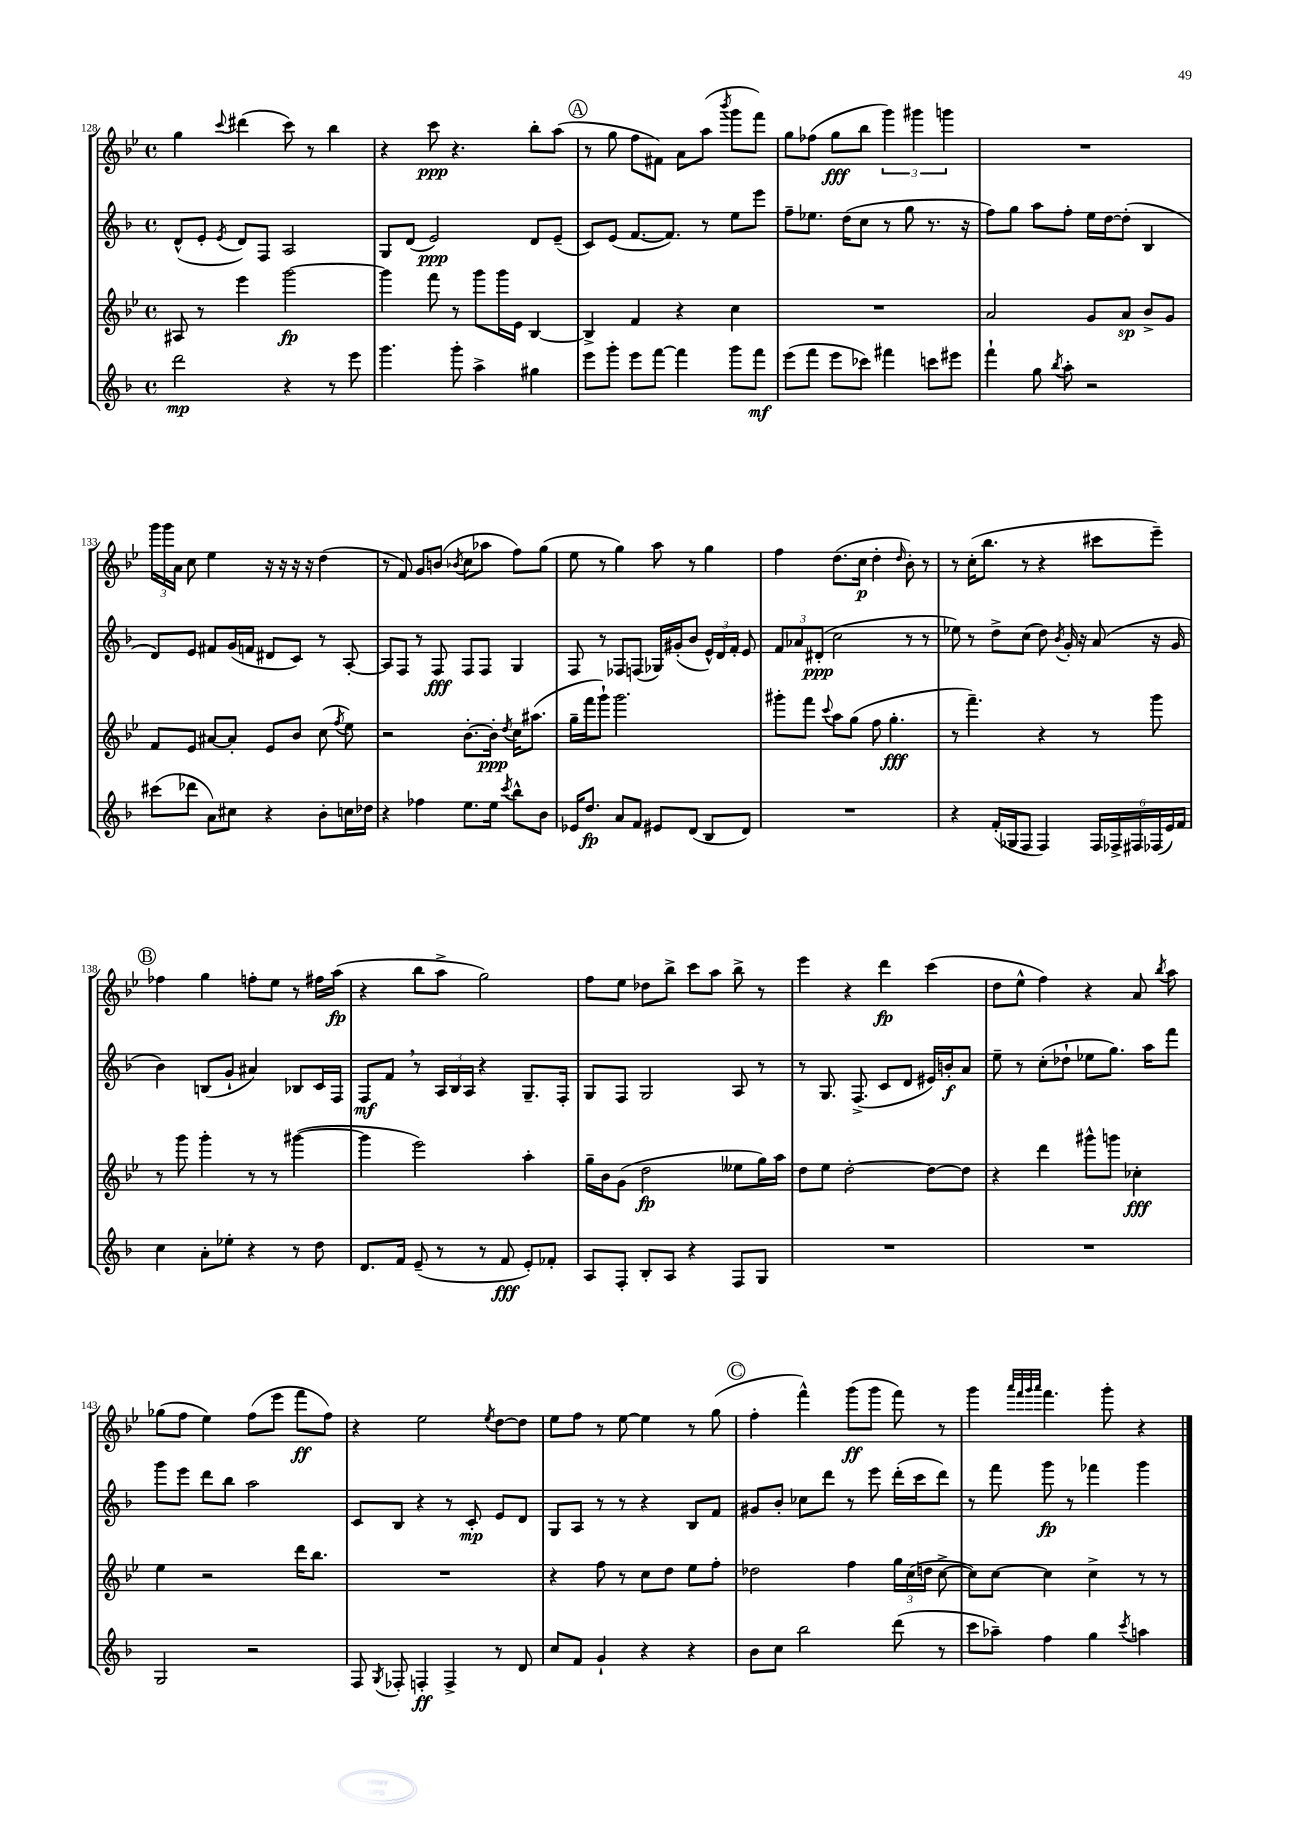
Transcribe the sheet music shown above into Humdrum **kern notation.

**kern	**dynam	**kern	**dynam	**kern	**dynam	**kern	**dynam
*part4	*part4	*part3	*part3	*part2	*part2	*part1	*part1
*staff4	*staff4	*staff3	*staff3	*staff2	*staff2	*staff1	*staff1
*clefG2	*	*clefG2	*	*clefG2	*	*clefG2	*
*k[b-]	*	*k[b-e-]	*	*k[b-]	*	*k[b-e-]	*
*M4/4	*	*M4/4	*	*M4/4	*	*M4/4	*
*met(c)	*	*met(c)	*	*met(c)	*	*met(c)	*
=128	=128	=128	=128	=128	=128	=128	=128
2ddd\	mp	8A#X/	.	(8d^^/L	.	4gg\	.
.	.	8r	.	8e'/J	.	.	.
.	.	.	.	8qe/	.	8qqccc/	.
.	.	4eee-\	.	8d/L)	.	(4ddd#X\	.
.	.	.	.	8F/J	.	.	.
4r	.	[2ggg\	fp	2A/	.	8ccc\)	.
.	.	.	.	.	.	8r	.
8r	.	.	.	.	.	4bb-\	.
8eee\	.	.	.	.	.	.	.
=129	=129	=129	=129	=129	=129	=129	=129
4.ggg\	.	4ggg\]	.	8G/L	.	4r	.
.	.	.	.	(8d/J	.	.	.
.	.	8fff\	.	2e/)	ppp	8ccc\	ppp
8ggg'\	.	8r	.	.	.	4.r	.
4aa^\	.	8ggg\L	.	.	.	.	.
.	.	16ggg\L	.	.	.	.	.
.	.	16e-\JJ	.	.	.	.	.
4gg#X\	.	[4B-/	.	8d/L	.	8bb-'\L	.
.	.	.	.	(8e~/J	.	(8aa\J	.
!!LO:REH:place=s1:t=A
=130	=130	=130	=130	=130	=130	=130	=130
8eee\L	.	4B-^/]	.	8c/L)	.	8r	.
8ggg'\J	.	.	.	(8e/J	.	8gg\	.
8eee\L	.	4f/	.	[8.f/L	.	8ff\L	.
[8fff\J	.	.	.	.	.	8f#X\J)	.
.	.	.	.	8.f/J])	.	.	.
4fff\]	.	4r	.	.	.	8a\L	.
.	.	.	.	8r	.	(8aa\J	.
.	.	.	.	.	.	8qbbb-/	.
8ggg\L	.	4cc\	.	8ee\L	.	8ggg\L	.
8fff\J	mf	.	.	8eee\J	.	8fff\J)	.
=131	=131	=131	=131	=131	=131	=131	=131
(8eee\L	.	1r	.	8ff~\L	.	8gg\L	.
8fff\J	.	.	.	8.ee-X\J	.	(8ff-X\J	.
8eee\L	.	.	.	.	.	8gg\L	fff
.	.	.	.	(16dd\KL	.	.	.
8ccc-X\J)	.	.	.	8cc\J	.	8bb-\J	.
4fff#X\	.	.	.	8r	.	6ggg\)	.
.	.	.	.	8gg\	.	.	.
.	.	.	.	.	.	6ggg#X\	.
8cccn\L	.	.	.	8.r	.	.	.
.	.	.	.	.	.	6gggn\	.
8eee#X\J	.	.	.	.	.	.	.
.	.	.	.	16r	.	.	.
=132	=132	=132	=132	=132	=132	=132	=132
4fff`\	.	2a/	.	8ff\L)	.	1r	.
.	.	.	.	8gg\J	.	.	.
8gg\	.	.	.	8aa\L	.	.	.
8qbb-/	.	.	.	.	.	.	.
8aa'\	.	.	.	8ff'\J	.	.	.
2r	.	8g/L	.	16ee\LL	.	.	.
.	.	.	.	[16dd\J	.	.	.
.	.	8a/J	sp	(8dd'\J]	.	.	.
.	.	8b-^/L	.	4B-/	.	.	.
.	.	8g/J	.	.	.	.	.
!!LO:LB:g=z
=133	=133	=133	=133	=133	=133	=133	=133
(8ccc#X\L	.	8f/L	.	8d/L)	.	24ggg\LL	.
.	.	.	.	.	.	24ggg\	.
.	.	.	.	.	.	24a\JJ	.
8ddd-X\J	.	8e-/J	.	8e/J	.	8cc\	.
8a\L)	.	[8a#X/L	.	8f#X/L	.	4ee-\	.
8cc#X\J	.	8a#'/J]	.	(16g/L	.	.	.
.	.	.	.	16fn/JJ	.	.	.
4r	.	8e-/L	.	8d#X/L	.	16r	.
.	.	.	.	.	.	16r	.
.	.	8b-/J	.	8c/J)	.	16r	.
.	.	.	.	.	.	16r	.
8b-'\L	.	(8cc\	.	8r	.	(4dd\	.
.	.	8qff/	.	.	.	.	.
16ccn\L	.	8ee-\)	.	[8A'/	.	.	.
16dd-X\JJ	.	.	.	.	.	.	.
=134	=134	=134	=134	=134	=134	=134	=134
4r	.	2r	.	8A/L]	.	8r	.
.	.	.	.	8F/J	.	8f/)	.
4ff-X\	.	.	.	8r	.	8g/L	.
.	.	.	.	8F/	fff	(8bn/J	.
.	.	.	.	.	.	8qb-X/	.
8.ee\L	.	[8.b-'\L	.	8F/L	.	8cc\L	.
.	.	.	.	8F/J	.	8aa-X\J	.
16ee\Jk	.	16b-'\Jk]	ppp	.	.	.	.
8qccc/	.	8qdd/	.	.	.	.	.
8bb-^^\L	.	16cc\KL	.	4G/	.	8ff\L)	.
.	.	(8.aa#X\J	.	.	.	.	.
8b-\J	.	.	.	.	.	(8gg\J	.
=135	=135	=135	=135	=135	=135	=135	=135
16e-X/KL	.	16gg~\LL	.	8F/	.	8ee-\	.
8.dd/J	fp	16fff\J	.	.	.	.	.
.	.	8ggg`\J)	.	8r	.	8r	.
8a/L	.	2.ggg\	.	8F-X/L	.	4gg\)	.
8f/J	.	.	.	(8Fn/J	.	.	.
8e#X/L	.	.	.	16G-X/LL)	.	8aa\	.
.	.	.	.	(16g#X'/J	.	.	.
(8d/J	.	.	.	8b-/J	.	8r	.
8B-/L	.	.	.	24e^^/LL)	.	4gg\	.
.	.	.	.	24d/	.	.	.
.	.	.	.	24f'/JJ	.	.	.
8d/J)	.	.	.	8e/	.	.	.
=136	=136	=136	=136	=136	=136	=136	=136
1r	.	8ggg#X'\L	.	12f/L	.	4ff\	.
.	.	.	.	12a-X/	.	.	.
.	.	8fff\J	.	.	.	.	.
.	.	.	.	(12d#X'/J	ppp	.	.
.	.	8qqccc/	.	.	.	.	.
.	.	8aa\L	.	2cc\	.	(8.dd\L	.
.	.	(8gg\J	.	.	.	.	.
.	.	.	.	.	.	16cc\Jk	p
.	.	8ff\	.	.	.	4dd'\	.
.	.	4.gg'\	fff	.	.	.	.
.	.	.	.	.	.	16qqdd/	.
.	.	.	.	8r	.	8b-'\)	.
.	.	.	.	8r	.	8r	.
=137	=137	=137	=137	=137	=137	=137	=137
4r	.	8r	.	8ee-X\)	.	8r	.
.	.	4.fff~\)	.	8r	.	(16cc'\KL	.
.	.	.	.	.	.	8.bb-\J	.
(16f'/LL	.	.	.	8dd^\L	.	.	.
16G-X/J	.	.	.	.	.	.	.
8F/J	.	.	.	(8cc\J	.	8r	.
4F/)	.	4r	.	8dd\)	.	4r	.
.	.	.	.	8qb-/	.	.	.
.	.	.	.	16g'/	.	.	.
.	.	.	.	16r	.	.	.
24F/LL	.	8r	.	(8a/	.	8ccc#X\L	.
24F-X^/	.	.	.	.	.	.	.
24F#X/	.	.	.	.	.	.	.
(24F-X/	.	8ggg\	.	16r	.	8eee-~\J)	.
24e/)	.	.	.	.	.	.	.
.	.	.	.	16g/	.	.	.
24f/JJ	.	.	.	.	.	.	.
!!LO:LB:g=z
!!LO:REH:place=s1:t=B
=138	=138	=138	=138	=138	=138	=138	=138
4cc\	.	8r	.	4b-\)	.	4ff-X\	.
.	.	8ggg\	.	.	.	.	.
8a'\L	.	4ggg'\	.	(8Bn/L	.	4gg\	.
8ee-X'\J	.	.	.	8g`/J	.	.	.
4r	.	8r	.	4a#X/)	.	8ffn'\L	.
.	.	8r	.	.	.	8ee-\J	.
8r	.	([4ggg#X\	.	8B-X/L	.	8r	.
8dd\	.	.	.	16c/L	.	16ff#X\LL	.
.	.	.	.	16F/JJ	.	(16aa\JJ	fp
=139	=139	=139	=139	=139	=139	=139	=139
8.d/L	.	4ggg#\]	.	8F/L	mf	4r	.
.	.	.	.	8f,/J	.	.	.
16f/Jk	.	.	.	.	.	.	.
(8e~/	.	2eee-\)	.	8r	.	8bb-\L	.
8r	.	.	.	24A/LL	.	8aa^\J	.
.	.	.	.	24B-/	.	.	.
.	.	.	.	24A/JJ	.	.	.
8r	.	.	.	4r	.	2gg\)	.
8f/	fff	.	.	.	.	.	.
8e'/L)	.	4aa'\	.	8.G~/L	.	.	.
8f-X'/J	.	.	.	.	.	.	.
.	.	.	.	16F'/Jk	.	.	.
=140	=140	=140	=140	=140	=140	=140	=140
8A/L	.	16gg~\LL	.	8G/L	.	8ff\L	.
.	.	16b-\J	.	.	.	.	.
8F'/J	.	(8g\J	.	8F/J	.	8ee-\J	.
8B-'/L	.	2dd\	fp	2G/	.	8dd-X\L	.
8A/J	.	.	.	.	.	8bb-^\J	.
4r	.	.	.	.	.	8ccc\L	.
.	.	.	.	.	.	8aa\J	.
8F/L	.	8ee--X\L	.	8A/	.	8bb-^\	.
8G/J	.	16gg\L)	.	8r	.	8r	.
.	.	16aa\JJ	.	.	.	.	.
=141	=141	=141	=141	=141	=141	=141	=141
1r	.	8dd\L	.	8r	.	4eee-\	.
.	.	8ee-\J	.	8.G/	.	.	.
.	.	[2dd'\	.	.	.	4r	.
.	.	.	.	(8.F^/	.	.	.
.	.	.	.	8c/L	.	4ddd\	fp
.	.	.	.	8d/J	.	.	.
.	.	8dd\L_	.	16e#X/LL)	.	(4ccc\	.
.	.	.	.	16bn'/J	f	.	.
.	.	8dd\J]	.	8a/J	.	.	.
=142	=142	=142	=142	=142	=142	=142	=142
1r	.	4r	.	8ee~\	.	8dd\L	.
.	.	.	.	8r	.	8ee-^^\J	.
.	.	4ddd\	.	(8cc'\L	.	4ff\)	.
.	.	.	.	8dd-X`\J	.	.	.
.	.	8ggg#X^^\L	.	8ee-X\L	.	4r	.
.	.	8gggn\J	.	8.gg\J)	.	.	.
.	.	4cc-X'\	fff	.	.	8a/	.
.	.	.	.	16aa\KL	.	.	.
.	.	.	.	.	.	8qbb-/	.
.	.	.	.	8fff\J	.	8aa\	.
!!LO:LB:g=z
=143	=143	=143	=143	=143	=143	=143	=143
2G/	.	4ee-\	.	8ggg\L	.	(8gg-X\L	.
.	.	.	.	8eee\J	.	8ff\J	.
.	.	2r	.	8ddd\L	.	4ee-\)	.
.	.	.	.	8bb-\J	.	.	.
2r	.	.	.	2aa\	.	(8ff\L	.
.	.	.	.	.	.	8eee-\J	.
.	.	16ddd\KL	.	.	.	8fff\L	ff
.	.	8.bb-\J	.	.	.	.	.
.	.	.	.	.	.	8ff\J)	.
=144	=144	=144	=144	=144	=144	=144	=144
8F/	.	1r	.	8c/L	.	4r	.
8qG/	.	.	.	.	.	.	.
8F-X'/	.	.	.	8B-/J	.	.	.
4Fn'/	ff	.	.	4r	.	2ee-\	.
4F^/	.	.	.	8r	.	.	.
.	.	.	.	8c'/	mp	.	.
.	.	.	.	.	.	8qee-/	.
8r	.	.	.	8e/L	.	[8dd\L	.
8d/	.	.	.	8d/J	.	8dd\J]	.
=145	=145	=145	=145	=145	=145	=145	=145
8cc/L	.	4r	.	8G/L	.	8ee-\L	.
8f/J	.	.	.	8A/J	.	8ff\J	.
4g`/	.	8ff\	.	8r	.	8r	.
.	.	8r	.	8r	.	[8ee-\	.
4r	.	8cc\L	.	4r	.	4ee-\]	.
.	.	8dd\J	.	.	.	.	.
4r	.	8ee-\L	.	8B-/L	.	8r	.
.	.	8ff'\J	.	8f/J	.	(8gg\	.
!!LO:REH:place=s1:t=C
=146	=146	=146	=146	=146	=146	=146	=146
8b-\L	.	2dd-X\	.	8g#X/L	.	4ff'\	.
8cc\J	.	.	.	8b-'/J	.	.	.
2bb-\	.	.	.	8cc-X\L	.	4fff^^\)	.
.	.	.	.	8ddd\J	.	.	.
.	.	4ff\	.	8r	.	(8ggg\L	ff
.	.	.	.	8eee\	.	8ggg\J	.
(8ddd\	.	24gg\LL	.	(16ddd'\LL	.	8fff\)	.
.	.	(24cc\	.	.	.	.	.
.	.	.	.	16ccc\J	.	.	.
.	.	24ddn\JJ	.	.	.	.	.
8r	.	[8cc^\	.	8ddd\J)	.	8r	.
=147	=147	=147	=147	=147	=147	=147	=147
8ccc\L	.	8cc\L])	.	8r	.	4ggg\	.
8aa-X~\J)	.	[8cc\J	.	8fff\	.	.	.
.	.	.	.	.	.	32qqaaa/LLL	.
.	.	.	.	.	.	32qqfff/	.
.	.	.	.	.	.	32qqggg/	.
.	.	.	.	.	.	32qqaaa/JJJ	.
4ff\	.	4cc\]	.	8ggg\	fp	4.fff\	.
.	.	.	.	8r	.	.	.
4gg\	.	4cc^\	.	4fff-X\	.	.	.
.	.	.	.	.	.	8ggg'\	.
8qccc/	.	.	.	.	.	.	.
4aan\	.	8r	.	4ggg\	.	4r	.
.	.	8r	.	.	.	.	.
==	==	==	==	==	==	==	==
*-	*-	*-	*-	*-	*-	*-	*-
